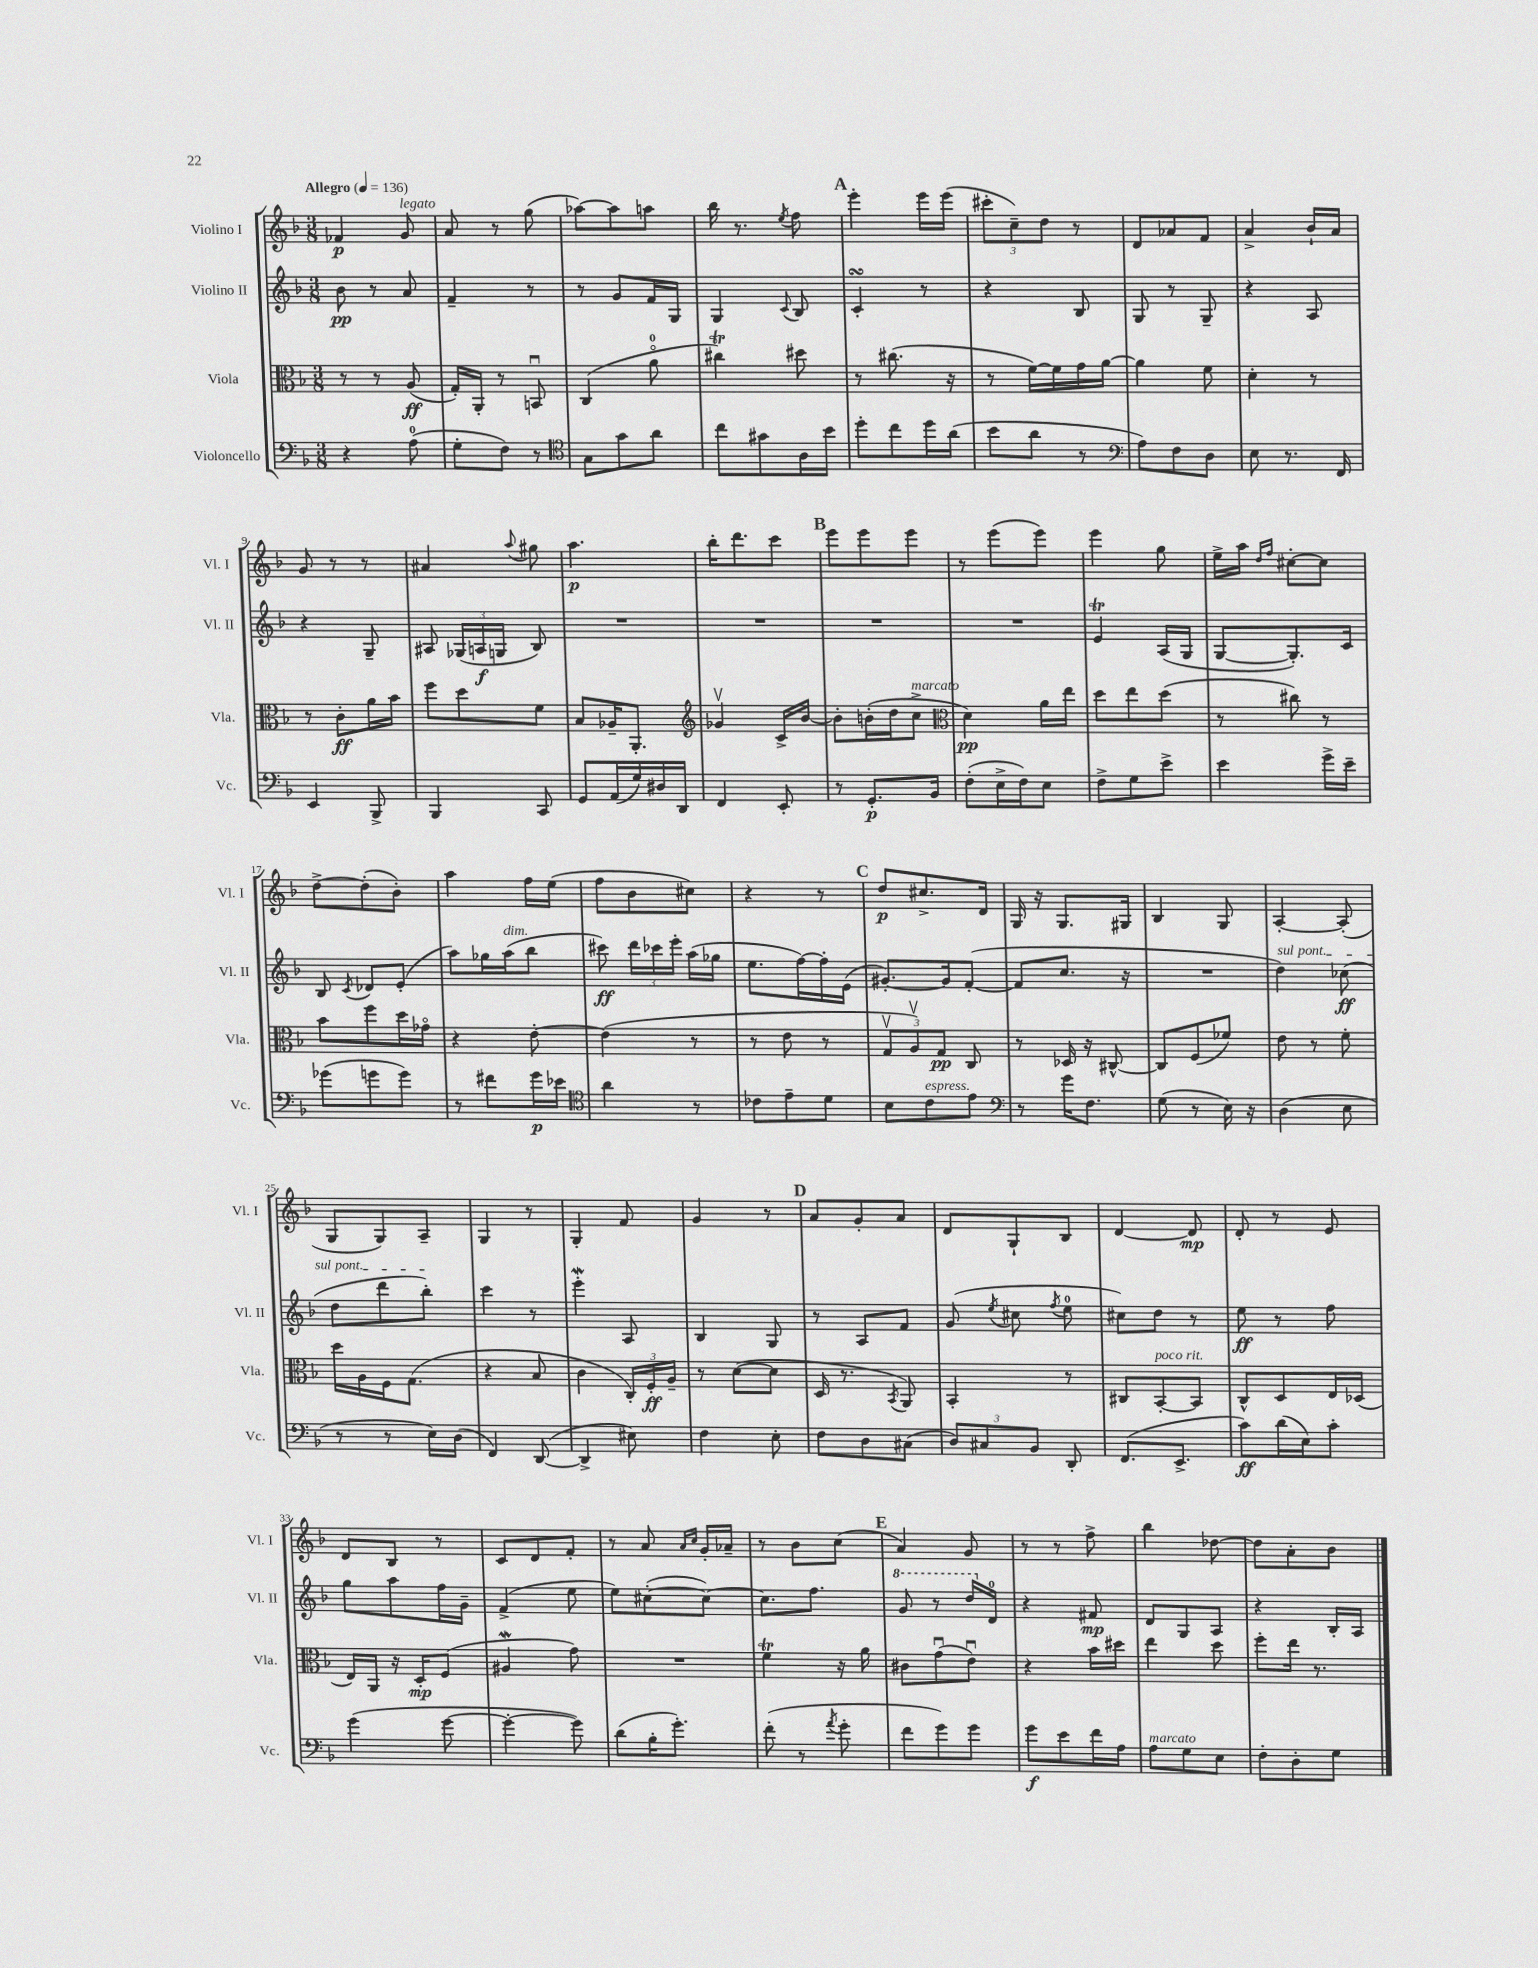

**kern	**kern	**kern	**kern
*staff4	*staff3	*staff2	*staff1
*clefF4	*clefC3	*clefG2	*clefG2
*k[b-]	*k[b-]	*k[b-]	*k[b-]
*M3/8	*M3/8	*M3/8	*M3/8
*MM136	*MM136	*MM136	*MM136
4r	8r	8b-	4f-
.	8r	8r	.
(8A	(8A	8a	8g
=	=	=	=
8G'	16G')	4f~	8a
.	16AA'	.	.
8F)	8r	.	8r
8r	8BBu	8r	(8gg
=	=	=	=
*clefC4	*	*	*
8G	(4C	8r	[8aa-)
8g	.	8g	8aa-]
8a	8ao	16f	8aa
.	.	16G	.
=	=	=	=
8cc	4cc#)	4G	16bb-
.	.	.	8.r
8g#	.	.	.
.	.	8qqc	8qee
16A	8dd#	8B-	8ff
16b-	.	.	.
=	=	=	=
8dd'	8r	4c'	4eee'
8cc	(8.cc#	.	.
16dd	.	8r	16eee
(16a	16r	.	(16eee
=	=	=	=
8b-	8r	4r	12ccc#'
.	.	.	12cc~)
8a	[16f)	.	.
.	.	.	12dd
.	16f]	.	.
8r	16g	8B-	8r
.	[16a	.	.
=	=	=	=
*clefF4	*	*	*
8A)	4a]	8G	8d
8F	.	8r	8a-
8D	8f	8G~	8f
=	=	=	=
8E	4d'	4r	4a^
8.r	.	.	.
.	8r	8A	16b-`
16FF	.	.	16a
=	=	=	=
4EE	8r	4r	8g
.	8c'	.	8r
8BBB-^	16a	8G~	8r
.	16b-	.	.
=	=	=	=
4BBB-	8ff	8A#	4a#
.	8dd	(24G-	.
.	.	24A	.
.	.	24G	.
.	.	.	8qqaa
8CC	8f	8B-)	8gg#
=	=	=	=
8GG	8B-	4.r	4.aa
(16AA	16A-~	.	.
16G)	8.AA'	.	.
16D#	.	.	.
16DD	.	.	.
=	=	=	=
*	*clefG2	*	*
4FF	4g-v	4.r	16bb-'
.	.	.	8.ddd
8EE'	16c^	.	8ccc
.	[16b-	.	.
=	=	=	=
8r	8b-']	4.r	8eee
8.GG'	(16b'	.	8eee
.	16dd	.	.
.	8cc^	.	8eee
16BB-	.	.	.
=	=	=	=
*	*clefC3	*	*
(8F'	4d)	4.r	8r
16E^	.	.	(8eee
16F)	.	.	.
8E	16a	.	8eee)
.	16ee	.	.
=	=	=	=
8F^	8dd	4e	4eee
8G	8ee	.	.
8e^	(8dd	(16A	8gg
.	.	16G	.
=	=	=	=
4e	8r	[8G	16ee^
.	.	.	16aa
.	.	.	16qqdd
.	.	.	16qqff
.	8cc#)	8.G'])	[8cc#'
16g^	8r	.	8cc#]
16e~	.	16c	.
=	=	=	=
(8g-	8b-	8B-	[8dd^
.	.	8qc	.
8g	8ff	8d-	(8dd']
8g)	16dd	(8e'	8b-')
.	16g-o	.	.
=	=	=	=
8r	4r	8aa)	4aa
8f#	.	16gg-	.
.	.	(16aa	.
16g	[8e'	8bb-	16ff
16e-	.	.	(16ee
=	=	=	=
*clefC4	*	*	*
4a	(4e]	8ccc#)	8ff
.	.	24ddd	8b-
.	.	24ccc-	.
.	.	24eee'	.
8r	8r	(16aa	8cc#)
.	.	16gg-	.
=	=	=	=
8c-	8r	8.ee	4r
8e~	8e	.	.
.	.	[16ff)	.
8d	8r	16ff']	8r
.	.	(16e	.
=	=	=	=
8B-	12Gv	[8.g#')	8dd
.	12Av)	.	.
8c	.	.	8.cc#^
.	12G	.	.
.	.	16g#]	.
8e	8C	([8f'	.
.	.	.	16d
=	=	=	=
*clefF4	*	*	*
8r	8r	8f]	16G
.	.	.	16r
16g	16D-	8.cc	8.G
8.F	16r	.	.
.	[8C#^^	.	.
.	.	16r	16G#
=	=	=	=
(8G	8C#]	4.r	4B-
8r	(8F	.	.
16E)	8f-)	.	8G
16r	.	.	.
=	=	=	=
(4D	8e	4dd)	[4A'
.	8r	.	.
8E	8f'	(8cc-	(8A']
=	=	=	=
8r	16dd	8dd	8G
.	16A	.	.
8r	16F	8ddd	8G)
.	(8.G	.	.
16E)	.	8bb-')	8A~
(16D	.	.	.
=	=	=	=
4FF)	4r	4ccc	4G
([8DD	8B-	8r	8r
=	=	=	=
4DD^]	4c	4eee'	4G'
8E#)	24C')	8A	8f
.	24F'	.	.
.	24A~	.	.
=	=	=	=
4F	8r	4B-	4g
.	([8d	.	.
8E'	8d]	8G	8r
=	=	=	=
8F	16D	8r	8a
.	8.r	.	.
8D	.	8A	8g'
.	8qBB-	.	.
(8C#	8AA)	8f	8a
=	=	=	=
12D)	4BB-'	(8g	8d
12C#	.	.	.
.	.	8qee	.
.	.	8cc#	8G`
12BB-	.	.	.
.	.	8qff	.
8DD'	8r	8ee	8B-
=	=	=	=
(8.FF	8C#	8cc#)	[4d
.	[8BB-'	8dd	.
8.EE^	.	.	.
.	8BB-]	8r	8d]
=	=	=	=
8c)	8C^^	8ee	8d'
(16d	8D	8r	8r
16E)	.	.	.
8c'	16E	8ff	8e
.	(16D-	.	.
=	=	=	=
(4g	16E)	8gg	8d
.	16AA	.	.
.	16r	8aa	8B-
.	16D'	.	.
[8g	(8F	16ff	8r
.	.	16g~	.
=	=	=	=
4g'_	4A#	(4f^	8c
.	.	.	8d
8g])	8g)	8ee	8f'
=	=	=	=
(8d	4.r	8ee)	8r
16B-'	.	([8cc#'	8a
8.g')	.	.	.
.	.	.	16qqa
.	.	.	16qqcc
.	.	8cc#_)	16g'
.	.	.	16a-~
=	=	=	=
(8f'	4f	8.cc#]	8r
8r	.	.	8b-
.	.	8.ff	.
8qa	.	.	.
8g'	16r	.	(8cc
.	16a	.	.
=	=	=	=
8f	8c#	8gg	4a)
8g)	(8gu	8r	.
8g	8eu)	16ddd	8g
.	.	16d	.
=	=	=	=
8g	4r	4r	8r
8e	.	.	8r
16f	16b-	8f#	8ff^
16A	16dd#	.	.
=	=	=	=
8A	4ee	8d	4bb-
8G	.	8G	.
8E	8dd	8A	[8dd-
=	=	=	=
8F'	8ff'	4r	8dd-]
8D'	16ee	.	8a'
.	8.r	.	.
8G	.	16B-'	8b-
.	.	16A	.
==	==	==	==
*-	*-	*-	*-
